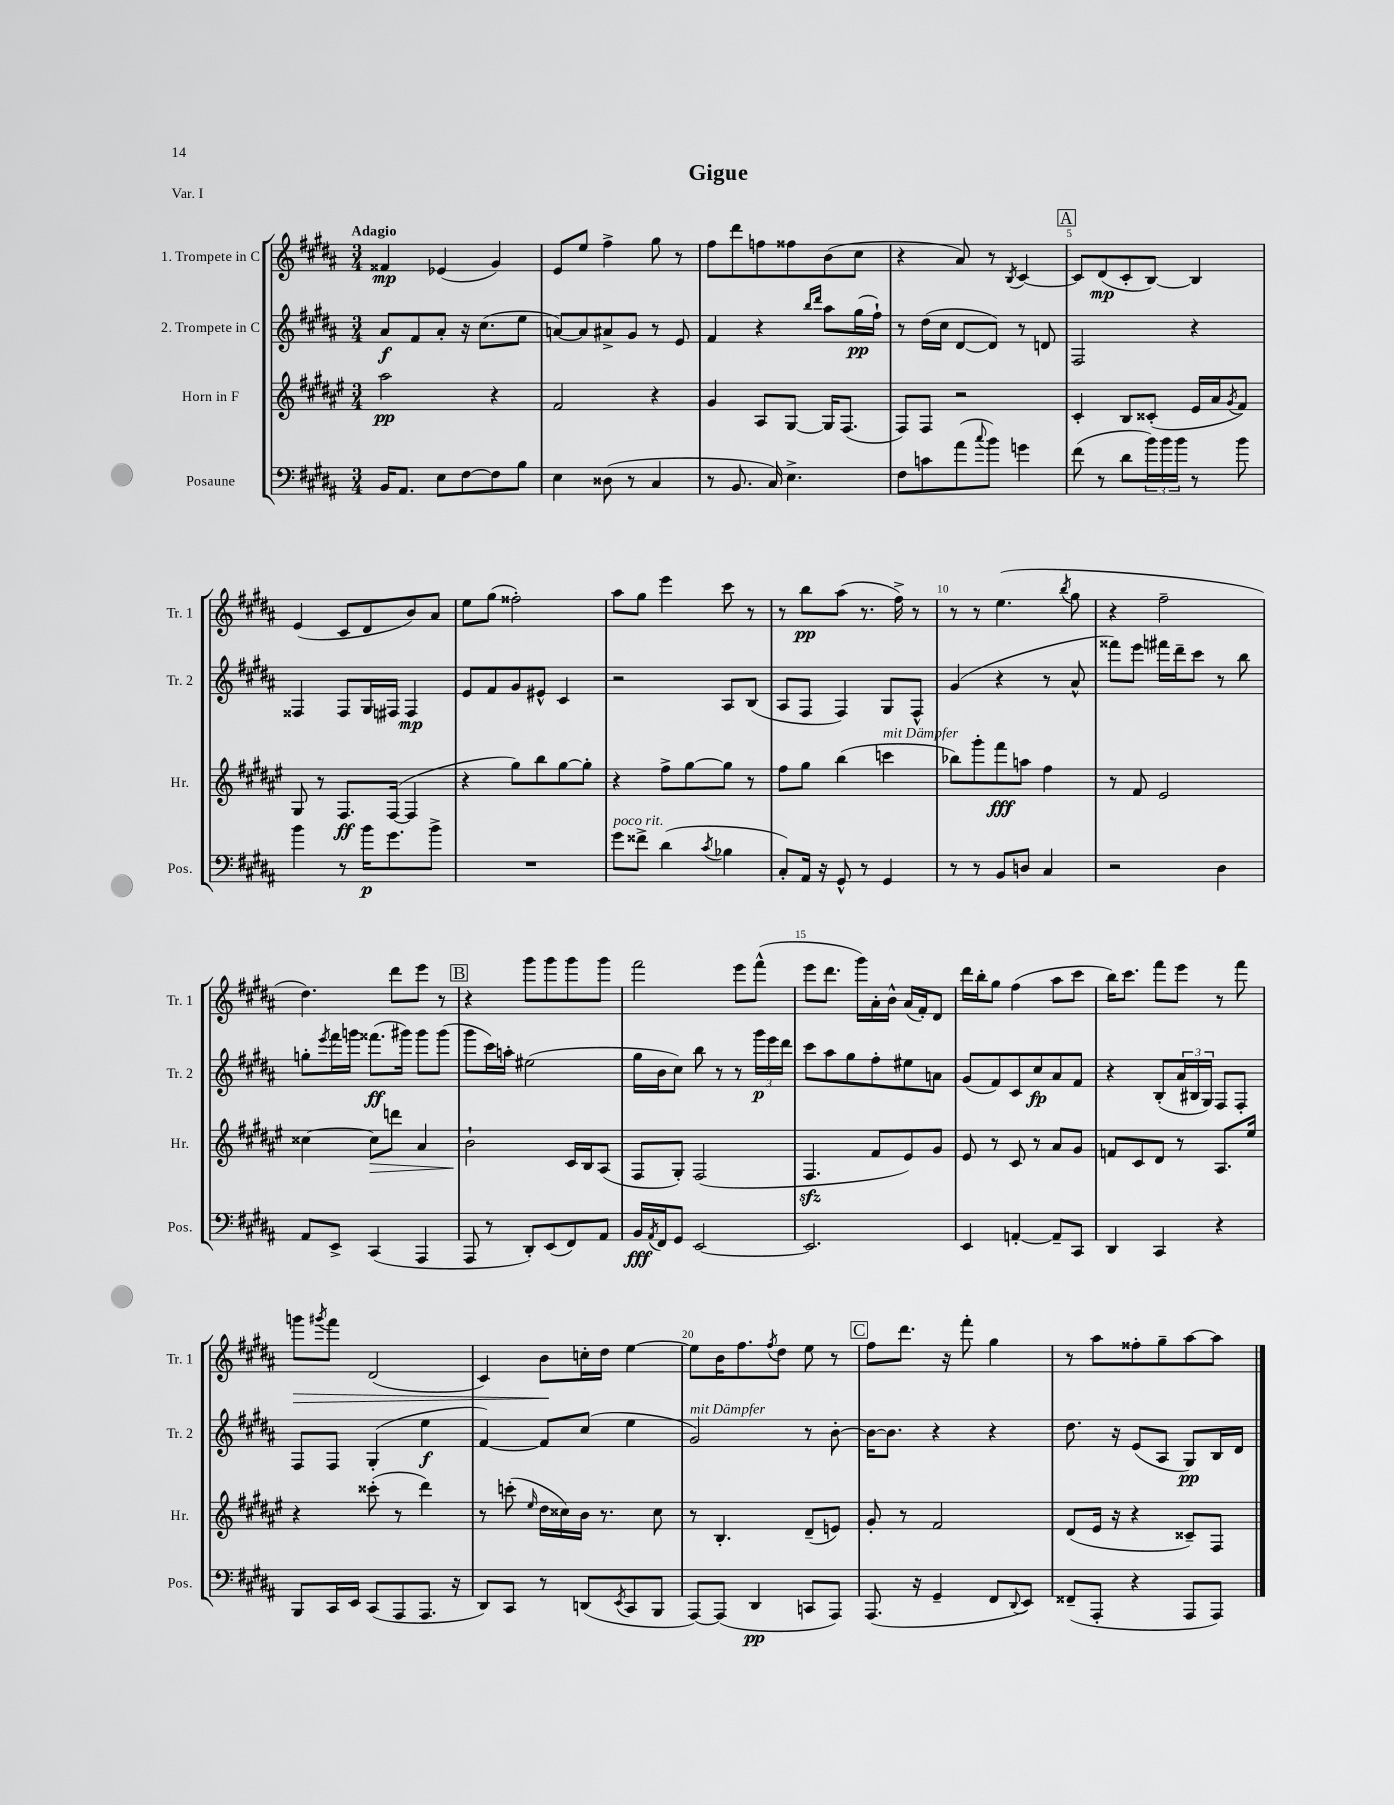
\header { title = "Gigue" piece = "Var. I" }
<<
\new StaffGroup <<
\new Staff = "s0" \with { instrumentName = "1. Trompete in C" shortInstrumentName = "Tr. 1" } {
    \clef treble \key b \major \numericTimeSignature \time 3/4 \tempo "Adagio"
    fisis'4\mp ees'4( gis'4) |
    e'8 e''8 fis''4-> gis''8 r8 |
    fis''8 dis'''8 f''8 fisis''8 b'8( cis''8 |
    r4 ais'8) r8 \acciaccatura { b8 } cis'4~ |
    \mark \markup { \box "A" } cis'8 dis'8\mp( cis'8-. b8~) b4 |
    e'4( cis'8 dis'8 b'8) ais'8 |
    e''8 gis''8( fisis''2-.) |
    ais''8 gis''8 e'''4 cis'''8 r8 |
    r8 b''8\pp ais''8( r8. fis''16->) r8 |
    r8 r8 e''4.( \acciaccatura { b''8 } gis''8 |
    r4 fis''2-- |
    dis''4.) dis'''8 e'''8 r8 |
    \mark \markup { \box "B" } r4 gis'''8 gis'''8 gis'''8 gis'''8 |
    fis'''2 e'''8 fis'''8-^( |
    e'''8 dis'''8. gis'''16) ais'16-. b'16-^ ais'16( fis'16-.) dis'8 |
    dis'''16 b''16-. gis''8 fis''4( ais''8 cis'''8 |
    b''16) cis'''8. fis'''8 e'''8 r8 fis'''8 |
    g'''8\> \acciaccatura { gis'''8 } fis'''8 dis'2( |
    cis'4) b'8\! c''16-. dis''16 e''4~ |
    e''8 b'16 fis''8. \acciaccatura { fis''8 } dis''8 e''8 r8 |
    \mark \markup { \box "C" } fis''8 dis'''8. r16 fis'''8-. gis''4 |
    r8 ais''8 fisis''8-. gis''8-- ais''8~ ais''8 \bar "|." |
}
\new Staff = "s1" \with { instrumentName = "2. Trompete in C" shortInstrumentName = "Tr. 2" } {
    \clef treble \key b \major \numericTimeSignature \time 3/4
    ais'8\f fis'8 ais'8-. r16 cis''8.( e''8 |
    a'8~) a'8 ais'8-> gis'8 r8 e'8 |
    fis'4 r4 \grace { b''16 dis'''16 } ais''8 gis''16\pp( fis''16-!) |
    r8 dis''16( cis''16 dis'8~ dis'8) r8 d'8 |
    \mark \markup { \box "A" } fis2 r4 |
    fisis4 fisis8 gis16 fis16 fis4\mp |
    e'8 fis'8 gis'8 eis'8-^ cis'4 |
    r2 ais8 b8( |
    ais8 fis8 fis4) gis8 fis8-^ |
    gis'4( r4 r8 ais'8-^ |
    fisis'''8) e'''8 fis'''16 dis'''16-- cis'''8 r8 b''8 |
    g''8-. \acciaccatura { e'''8 } fis'''16 g'''16 fisis'''8.\ff( gis'''16) gis'''8 gis'''8( |
    \mark \markup { \box "B" } gis'''8 cis'''16) a''16-. eis''2( |
    gis''16 b'16 cis''8) b''8 r8 r8 \tuplet 3/2 { gis'''16\p e'''16 dis'''16 } |
    cis'''8 ais''8 gis''8 fis''8-. eis''8 a'8 |
    gis'8( fis'8) cis'8 cis''8\fp ais'8 fis'8 |
    r4 b8-.( \tuplet 3/2 { ais'16 bis16 gis16) } fis8 fis8-. |
    fis8 fis8 gis4-.( e''4\f |
    fis'4~) fis'8 cis''8( e''4 |
    gis'2^\markup { \italic "mit Dämpfer" }) r8 b'8~-. |
    \mark \markup { \box "C" } b'16~ b'8. r4 r4 |
    dis''8. r16 e'8( ais8 gis8\pp) b16 dis'16 \bar "|." |
}
\new Staff = "s2" \with { instrumentName = "Horn in F" shortInstrumentName = "Hr." } {
    \clef treble \key fis \major \numericTimeSignature \time 3/4
    ais''2\pp r4 |
    fis'2 r4 |
    gis'4 ais8 gis8~ gis16 fis8.( |
    fis8) fis8 r2 |
    \mark \markup { \box "A" } cis'4-. b8 cisis'8-.( eis'16 ais'16 \acciaccatura { gis'8 } fis'8) |
    gis8 r8 fis8.\ff fis16~( fis4 |
    r4 gis''8) b''8 gis''8~ gis''8-. |
    r4 fis''8-> gis''8~ gis''8 r8 |
    fis''8 gis''8 b''4( c'''4^\markup { \italic "mit Dämpfer" } |
    bes''8) gis'''8-. fis'''8\fff a''8 fis''4 |
    r8 fis'8 eis'2 |
    cisis''4~ cisis''8\> d'''8 ais'4 |
    \mark \markup { \box "B" } b'2-!\! cis'16 b16 ais8( |
    fis8 gis8-.) fis2( |
    fis4.\sfz fis'8 eis'8) gis'8 |
    eis'8 r8 cis'8 r8 ais'8 gis'8 |
    f'8 cis'8 dis'8 r8 ais8. eis''16 |
    r4 cisis'''8-.( r8 dis'''4) |
    r8 c'''8-.( \grace { eis''16 } dis''16 cisis''16) b'16 r8. cisis''8 |
    r8 b4.-. dis'8--( e'8) |
    \mark \markup { \box "C" } gis'8-. r8 fis'2 |
    dis'8( eis'16 r16 r4 cisis'8--) fis8 \bar "|." |
}
\new Staff = "s3" \with { instrumentName = "Posaune" shortInstrumentName = "Pos." } {
    \clef bass \key b \major \numericTimeSignature \time 3/4
    b,16 ais,8. e8 fis8~ fis8 b8 |
    e4 disis8( r8 cis4 |
    r8 b,8. cis16) e4.-> |
    fis8 c'8 ais'8( \appoggiatura { cis''8 } b'8) g'4 |
    \mark \markup { \box "A" } fis'8( r8 dis'8 \tuplet 3/2 { b'16) b'16 b'16 } r8 b'8 |
    b'4 r8 b'16\p gis'8. b'8-> |
    R2. |
    gis'8^\markup { \italic "poco rit." } fisis'8-> dis'4( \acciaccatura { cis'8 } bes4 |
    cis8-.) ais,16 r16 gis,8-^ r8 gis,4 |
    r8 r8 b,8 d8 cis4 |
    r2 dis4 |
    ais,8 e,8-> cis,4( ais,,4 |
    \mark \markup { \box "B" } ais,,8 r8 dis,8-.) e,8( fis,8) ais,8 |
    b,16\fff \acciaccatura { ais,8 } fis,16 gis,8 e,2~ |
    e,2. |
    e,4 a,4~-. a,8-- cis,8 |
    dis,4 cis,4 r4 |
    b,,8 cis,16 e,16 cis,8( ais,,8 ais,,8. r16 |
    dis,8) cis,8 r8 d,8( \acciaccatura { e,8 } cis,8 b,,8 |
    ais,,8~) ais,,8( dis,4\pp c,8 ais,,8) |
    \mark \markup { \box "C" } ais,,8.( r16 gis,4-- fis,8 \appoggiatura { dis,8 } e,8) |
    fisis,8--( ais,,8-. r4 ais,,8 ais,,8) \bar "|." |
}
>>
>>
\layout { \context { \Score \override BarNumber.break-visibility = ##(#f #t #t) barNumberVisibility = #(every-nth-bar-number-visible 5) } }
